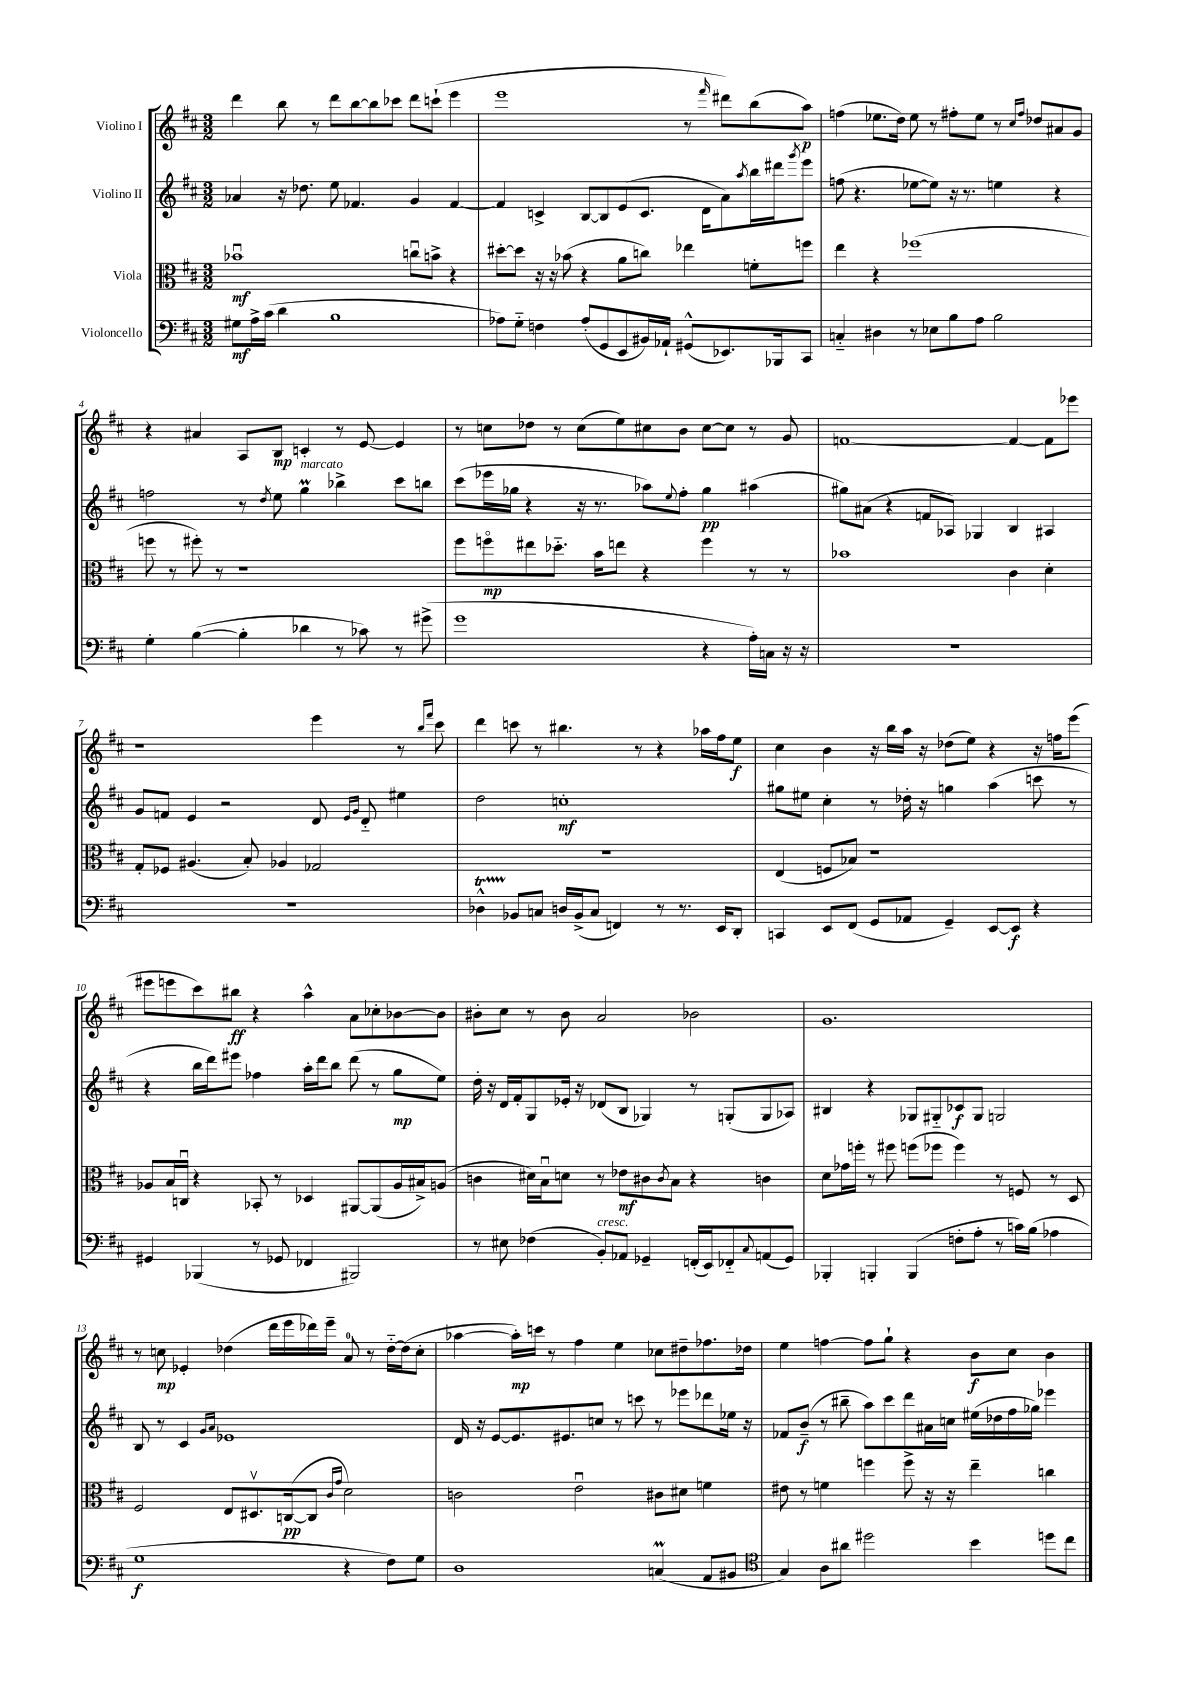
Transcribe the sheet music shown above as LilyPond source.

<<
\new StaffGroup <<
\new Staff = "s0" \with { instrumentName = "Violino I" } {
    \clef treble \key d \major \numericTimeSignature \time 3/2
    d'''4 b''8 r8 d'''8 b''8~ b''8 ces'''8 d'''8 c'''8-!( e'''4 |
    e'''1 r8 \grace { fis'''16 } dis'''8) b''8( a''8\p) |
    f''4( ees''8. d''16) ees''8 r8 fis''8-. ees''8 r8 \grace { cis''16 fis''16 } des''8 ais'8 g'8 |
    r4 ais'4 a8 b8\mp c'4-. r8 e'8~ e'4 |
    r8 c''8 des''8 r8 c''8( e''8) cis''8 b'8 cis''8~ cis''8 r8 g'8 |
    f'1~ f'4~ f'8 ees'''8 |
    r1 e'''4 r8 \grace { b''16 fis'''16 } cis'''8 |
    d'''4 c'''8 r8 bis''4. r8 r4 aes''16 fis''16 e''8\f |
    cis''4 b'4 r16 b''16 a''16 r16 des''8( e''8) r4 r16 f''16 e'''8( |
    eis'''8 e'''8 cis'''8) bis''8\ff r4 a''4-^ a'8 ces''8-. bes'8~ bes'8 |
    bis'8-. cis''8 r8 bis'8 a'2 bes'2 |
    g'1. |
    r8 c''8\mp ees'4-. des''4( d'''16 e'''16 des'''16) e'''16-- a'8-0 r8 des''16~-_ des''16( c''8-. |
    aes''4~ aes''16-.\mp) c'''16 r8 fis''4 e''4 ces''8 dis''8-- fes''8. des''16 |
    e''4 f''4~ f''8 g''8-! r4 b'8\f cis''8 b'4 \bar "|." |
}
\new Staff = "s1" \with { instrumentName = "Violino II" } {
    \clef treble \key d \major \numericTimeSignature \time 3/2
    aes'4 r16 des''8. e''8 fes'4. g'4 fes'4~ |
    fes'4 c'4-> b8~ b8 e'8( c'8. d'16 a'8) \acciaccatura { a''8 } b''16 dis'''16 \acciaccatura { g'''8 } e'''8 |
    f''8( r4. ees''8~ ees''8) r16 r8. e''4 r4 |
    f''2 r8 \acciaccatura { d''8 } e''8 g''4\prall^\markup { \italic "marcato" } bes''4-> cis'''8 b''8 |
    cis'''8( ees'''16 ges''16 r4 r16 r8. aes''8) \appoggiatura { e''8 } fis''8-. ges''4\pp ais''4( |
    gis''8) ais'8( r4 f'8 aes8) ges4 b4 ais4 |
    g'8 f'8 e'4 r2 d'8 \grace { e'16 g'16 } d'8-_ eis''4 |
    d''2 c''1-.\mf |
    gis''8 eis''8 cis''4-. r8 des''16-. r16 g''4 a''4( c'''8 r8 |
    r4 b''16 d'''16) eis'''8 fes''4 a''16-. d'''16 b''8 d'''8( r8 g''8\mp e''8) |
    d''16-. r16 d'16 fis'16-. g8 ees'16-. r16 des'8( b8 ges4) r8 g8-.( g8 aes8) |
    bis4 r4 ges8 gis8-_ ces'8\f gis8 g2 |
    b8 r8 cis'4 \grace { g'16 a'16 } ees'1 |
    d'16 r16 e'8~ e'8. eis'8. c''8 r8 c'''8 r8 ees'''8 des'''8 ees''16 r16 |
    fes'8 b'8--\f( r8 bis''8-- a''8) cis'''8 d'''8 ais'16 c''16 eis''16( des''16 fis''16 ges''16) ees'''4 \bar "|." |
}
\new Staff = "s2" \with { instrumentName = "Viola" } {
    \clef alto \key d \major \numericTimeSignature \time 3/2
    bes'1\downbow\mf c''8\downbow b'8-> r4 |
    dis''8~-. dis''8 r16 r16 bes'8( r4 a'8 c''8) ees''4 f'8-. f''8 |
    e''4 r4 fes''1( |
    f''8 r8 fis''8-.) r8 r1 |
    fis''8 f''8\flageolet\mp eis''8 des''8.-_ b'16 e''8 r4 f''4 r8 r8 |
    bes'1 cis'4 d'4-. |
    g8-. fes8 ais4.( b8-.) aes4 ges2 |
    R1. |
    e4( f8 bes8) r1 |
    aes8 b16 c16\downbow r4 bes,8-. r8 des4 ais,8~ ais,8( aes16 bis16->) a8( |
    c'4 dis'16) b16\downbow d'8 r8 ees'8\mf cis'8 \acciaccatura { cis'8 } b8 r4 c'4 |
    d'8 ges'16 f''16-. r8 fis''8 f''8( fes''8 fes''4) r8 f8 r8 d8 |
    fis2 e8 dis8.\upbow c16~\pp( c8 \grace { cis'16 g'16 } d'2) |
    c'2 e'2\downbow cis'8 dis'8 f'4 |
    eis'8 r8 f'4 f''4 f''8-> r16 r16 e''4-- c''4 \bar "|." |
}
\new Staff = "s3" \with { instrumentName = "Violoncello" } {
    \clef bass \key d \major \numericTimeSignature \time 3/2
    gis8\mf a16-> cis'16( d'4 b1 |
    aes8) g8-_ f4 aes8-.( g,8 e,8 bis,16) aes,16-! gis,8-^( ees,8.) bes,,16 cis,8 |
    c4-_ dis4 r8 ees8 b8 a8 b2 |
    g4-. b4~( b4-. des'4 r8 ces'8) r8 gis'8->( |
    g'1 r4 a16-.) c16 r16 r16 |
    R1. |
    R1. |
    des4-^\startTrillSpan bes,8\stopTrillSpan c8 d16 bes,16->( c8 f,4) r8 r8. e,16 d,8-. |
    c,4 e,8 fis,8( g,8 aes,8 g,4--) e,8~ e,8\f r4 |
    gis,4 bes,,4( r8 ges,8 fes,4 bis,,2) |
    r8 eis8 fes4( b,8-.^\markup { \italic "cresc." }) aes,8 ges,4-- f,16-.( e,16) fes,8-_ \appoggiatura { cis8 } a,8( ges,8) |
    bes,,4-. b,,4-. b,,4( f8-. a8-. r8 c'16) b16( aes4 |
    g1\f r4 fis8) g8 |
    d1 c4\prall( a,8 bis,8 |
    \clef tenor g4) a8 ais'8 dis''2 b'4 d''8 cis''8 \bar "|." |
}
>>
>>
